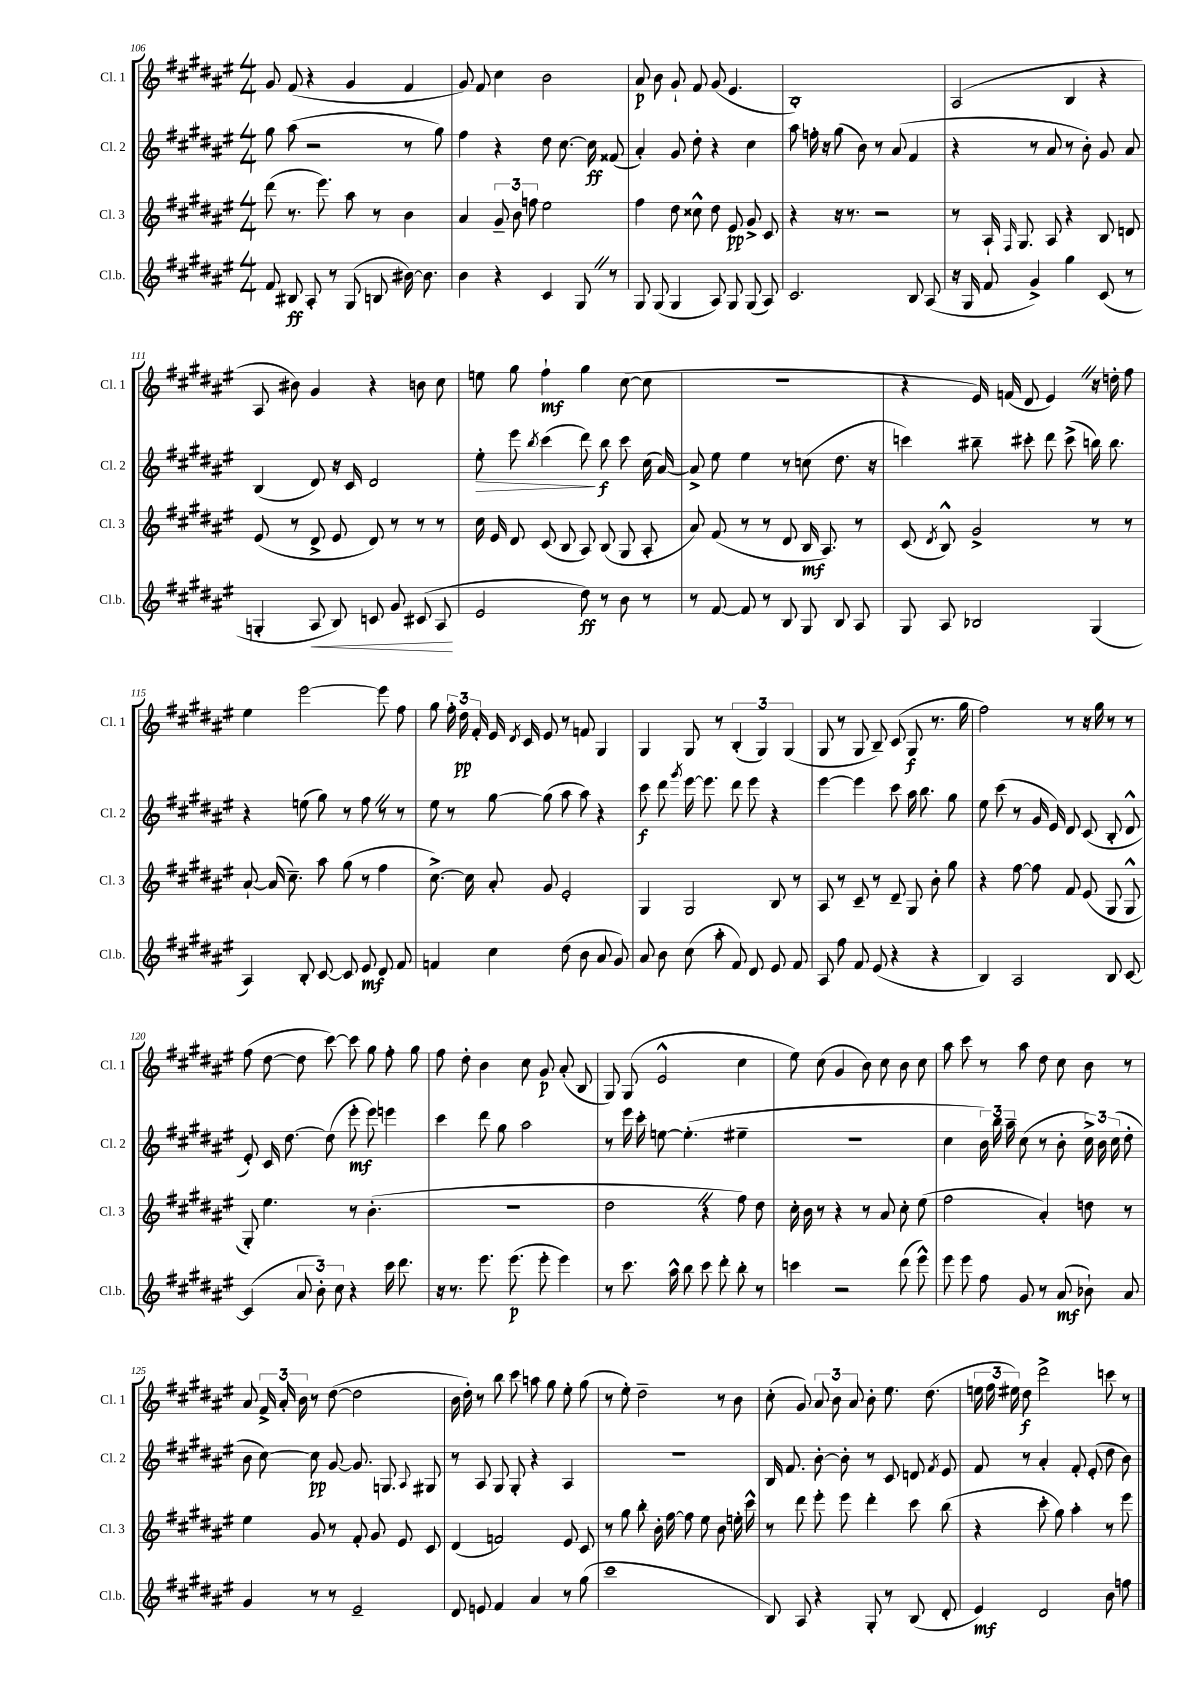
<<
\new StaffGroup <<
\new Staff = "s0" \with { instrumentName = "Cl. 1" shortInstrumentName = "Cl. 1" } {
    \clef treble \key fis \major \numericTimeSignature \time 4/4
    \autoBeamOff gis'8 fis'8( r4 gis'4 fis'4 |
    gis'8) fis'8 cis''4 b'2 |
    ais'8\p b'8 gis'8-! fis'8 gis'8( eis'4. |
    b1-.) |
    ais2( b4 r4 |
    ais8 bis'8) gis'4 r4 b'8 cis''8 |
    e''8 gis''8 fis''4-!\mf gis''4 cis''8~( cis''8 |
    R1 |
    r4 eis'16) f'16( dis'8 eis'4) \once \override BreathingSign.text = \markup { \musicglyph "scripts.caesura.straight" } \breathe r16 d''16-. fis''8 |
    eis''4 eis'''2~ eis'''8 fis''8 |
    gis''8 \tuplet 3/2 { fis''16-. dis''16\pp fis'16-. } eis'16 \acciaccatura { dis'8 } cis'16 eis'8 r8 f'8 gis4 |
    gis4 gis8 r8 \tuplet 3/2 { b4-.( gis4) gis4( } |
    gis8 r8 gis8 b8--) cis'8( gis8\f r8. gis''16 |
    fis''2) r8 r16 gis''16 r8 r8 |
    fis''8( dis''8~ dis''8 cis'''8~) cis'''8 gis''8 fis''8-. gis''8 |
    fis''8 dis''8-. b'4 cis''8 gis'8\p ais'8-.( b8 |
    gis8) gis8( eis'2-^ cis''4 |
    eis''8) cis''8( gis'4 b'8) cis''8 b'8 cis''8 |
    ais''8 cis'''8 r8 ais''8 dis''8 cis''8 b'8 r8 |
    ais'8 \tuplet 3/2 { fis'16-> ais'16-. b'16 } r8 dis''8~( dis''2 |
    b'16 dis''16-.) r8 b''8 cis'''8 a''8 gis''8 eis''8-. gis''8( |
    r8 eis''8-.) dis''2-- r8 b'8 |
    cis''8-.( gis'8) \tuplet 3/2 { ais'8 b'8 ais'8 } b'8-. eis''8. dis''8.( |
    \tuplet 3/2 { e''16 fis''16 eis''16) } dis''8\f dis'''2-> c'''8 r8 \bar "|." |
}
\new Staff = "s1" \with { instrumentName = "Cl. 2" shortInstrumentName = "Cl. 2" } {
    \clef treble \key fis \major \numericTimeSignature \time 4/4
    \autoBeamOff gis''8 ais''8( r2 r8 gis''8) |
    fis''4 r4 dis''8 cis''8.~ cis''16\ff fisis'8( |
    ais'4-.) gis'8 dis''8-. r4 cis''4 |
    ais''8 f''16-. r16 gis''8( b'8) r8 ais'8( fis'4 |
    r4 r8 ais'8 r8 b'8-.) gis'8 ais'8 |
    b4( dis'8) r16 cis'16 dis'2 |
    eis''8-.\> eis'''8 \acciaccatura { b''8 } cis'''4( dis'''8\!) b''8\f cis'''8 cis''16( ais'16~) |
    ais'8-> eis''8 eis''4 r8 c''8( dis''8. r16 |
    c'''4) bis''8-- cis'''8-. dis'''8 cis'''8->( b''16) b''8. |
    r4 e''8( gis''8) r8 fis''8 \once \override BreathingSign.text = \markup { \musicglyph "scripts.caesura.straight" } \breathe r8 r8 |
    eis''8 r8 gis''8~ gis''8( ais''8 ais''8) r4 |
    cis'''8\f dis'''8 \acciaccatura { gis'''8 } eis'''16~ eis'''8. dis'''8 eis'''8 r4 |
    eis'''4~ eis'''4 cis'''8 ais''16 b''8. gis''8 |
    eis''8 cis'''8( r8 gis'16 eis'16) dis'8 cis'8( b8-. dis'8-^ |
    eis'8-.) cis'16 dis''8.~ dis''8( eis'''8-.\mf eis'''8) e'''4 |
    cis'''4 dis'''8 gis''8 ais''2 |
    r8 eis'''16 cis'''16-. e''8~ e''4.-.( eis''4-- |
    R1 |
    cis''4 \tuplet 3/2 { b'16) b''16 ais''16-- } cis''8( r8 b'8-. \tuplet 3/2 { cis''16->) b'16 cis''16( } dis''8-. |
    b'8 cis''8~) cis''8\pp gis'8~ gis'8. g8. \appoggiatura { ais8 } gis8 |
    r8 ais8 gis8 gis8-. r4 ais4 |
    R1 |
    b16 fis'8. b'8~-. b'8-. r8 cis'8 d'8 \acciaccatura { fis'8 } eis'8 |
    fis'8 r8 ais'4-. fis'8-. eis'8-.( dis''8 b'8) \bar "|." |
}
\new Staff = "s2" \with { instrumentName = "Cl. 3" shortInstrumentName = "Cl. 3" } {
    \clef treble \key fis \major \numericTimeSignature \time 4/4
    \autoBeamOff dis'''8( r8. eis'''8.) ais''8 r8 b'4 |
    ais'4 \tuplet 3/2 { gis'8-- b'8 f''8 } eis''2 |
    fis''4 dis''8 cisis''8-^ dis''8 eis'8\pp gis'8-> cis'8 |
    r4 r16 r8. r2 |
    r8 ais16-! \grace { fis16 } gis8. ais8 r4 b8 d'8 |
    eis'8( r8 dis'8-> eis'8 dis'8) r8 r8 r8 |
    cis''16 eis'16 dis'8 cis'8( b8 ais8) b8( gis8 ais8-. |
    ais'8) fis'8( r8 r8 dis'8 b16\mf ais8.) r8 |
    cis'8( \acciaccatura { dis'8 } b8-^) gis'2-> r8 r8 |
    ais'8~-! ais'16( cis''8.--) ais''8 gis''8( r8 fis''4 |
    cis''8.~->) cis''16 ais'8-. gis'8 eis'2-. |
    gis4 gis2 b8 r8 |
    ais8 r8 cis'8-- r8 dis'8-- gis8 b'8-. gis''8 |
    r4 fis''8~ fis''8 fis'8 eis'8( gis8 gis8-^ |
    gis8-.) eis''4. r8 b'4.-.( |
    R1 |
    dis''2 \once \override BreathingSign.text = \markup { \musicglyph "scripts.caesura.straight" } \breathe r4 fis''8) dis''8 |
    cis''16-. b'16 r8 r4 r8 ais'8 cis''8-. eis''8( |
    fis''2 ais'4-.) d''8 r8 |
    eis''4 gis'8 r8 fis'8-. gis'8 eis'8 cis'8 |
    dis'4( f'2) eis'8 cis'8 |
    r8 gis''8 b''8-. b'16-. fis''16~ fis''8 eis''8 b'8 e''16-. cis'''16-^ |
    r8 dis'''8 eis'''8-. eis'''8 dis'''4-. cis'''8 b''8( |
    r4 cis'''8-. gis''8) ais''4-. r8 eis'''8 \bar "|." |
}
\new Staff = "s3" \with { instrumentName = "Cl.b." shortInstrumentName = "Cl.b." } {
    \clef treble \key fis \major \numericTimeSignature \time 4/4
    \autoBeamOff fis'8 bis8\ff ais8-. r8 gis8( b8 bis'16~) bis'8. |
    b'4 r4 cis'4 gis8 \once \override BreathingSign.text = \markup { \musicglyph "scripts.caesura.straight" } \breathe r8 |
    gis8 gis8( gis4 ais8) gis8 gis8( ais8) |
    cis'2. b8 ais8( |
    r16 gis16 fis'8 gis'4->) gis''4 cis'8( r8 |
    g4-. ais8\< b8) c'8 gis'8 cis'8( ais8\! |
    eis'2 dis''8\ff) r8 b'8 r8 |
    r8 fis'8~ fis'8 r8 b8 gis8 b8 ais8 |
    gis8 ais8 bes2 gis4( |
    ais4) b8-. cis'8~ cis'8 eis'8\mf dis'8 fis'8 |
    f'4 cis''4 dis''8( b'8 ais'8 gis'8) |
    ais'8 b'8 cis''8( ais''8-. fis'8) dis'8 eis'8 fis'8 |
    ais8 fis''8 fis'8 eis'8( r4 r4 |
    b4) ais2 b8 cis'8~ |
    cis'4( \tuplet 3/2 { ais'8 b'8-.) cis''8 } r4 cis'''16 dis'''8. |
    r16 r8. eis'''8. eis'''8.\p( eis'''8-. eis'''4) |
    r8 cis'''8. ais''16-^ b''8 cis'''8 dis'''8-. b''8-. r8 |
    c'''4 r2 dis'''8( eis'''8-^) |
    eis'''8 eis'''8 fis''8 gis'8 r8 ais'8\mf( bes'8-!) ais'8 |
    gis'4 r8 r8 eis'2-- |
    dis'8 e'8 fis'4 ais'4 r8 gis''8( |
    cis'''1 |
    b8) ais8 r4 gis8-. r8 b8( dis'8-. |
    eis'4\mf) dis'2 b'8 f''8 \bar "|." |
}
>>
>>
\layout { \context { \Score currentBarNumber = #106 } }
